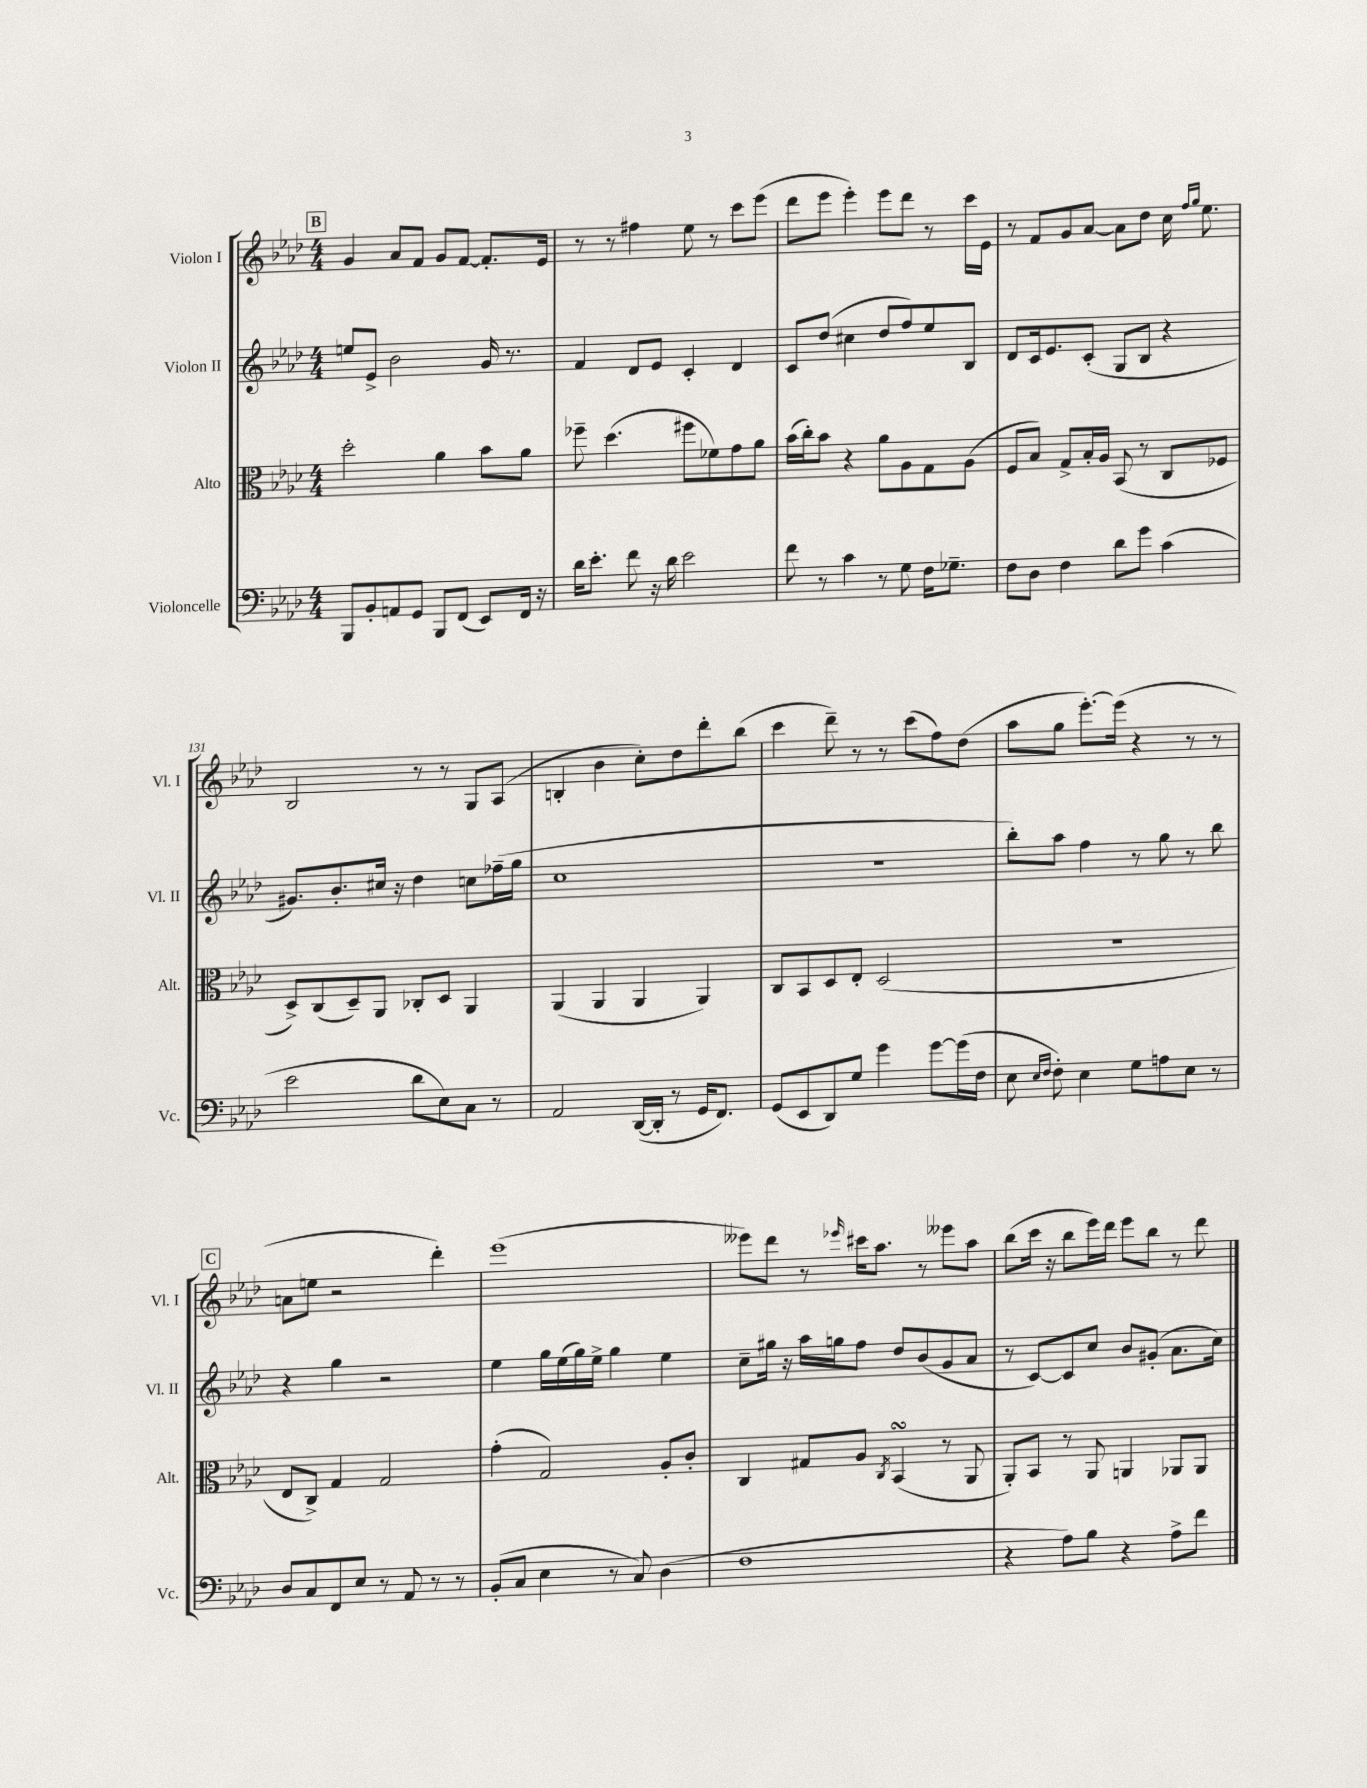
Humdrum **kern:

**kern	**kern	**kern	**kern
*part4	*part3	*part2	*part1
*staff4	*staff3	*staff2	*staff1
*I"Violoncelle	*I"Alto	*I"Violon II	*I"Violon I
*I'Vc.	*I'Alt.	*I'Vl. II	*I'Vl. I
*clefF4	*clefC3	*clefG2	*clefG2
*k[b-e-a-d-]	*k[b-e-a-d-]	*k[b-e-a-d-]	*k[b-e-a-d-]
*M4/4	*M4/4	*M4/4	*M4/4
!!LO:REH:place=s1:t=B
=127	=127	=127	=127
8BBB-/L	2dd-'\	8een/L	4g/
8BB-'/	.	8e-^/J	.
8AAn/	.	2b-\	8a-/L
8GG/J	.	.	8f/J
8BBB-/L	4a-\	.	8g/L
(8FF/J	.	.	[8f/J
8EE-/L)	8b-\L	16g/	8.f'/L]
.	.	8.r	.
16FF/Jk	8a-\J	.	.
16r	.	.	16e-/Jk
=128	=128	=128	=128
16d-\KL	8ff-X~\	4f/	8r
8.e-'\J	.	.	.
.	(4.dd-\	.	8r
8f\	.	8d-/L	4ff#X\
16r	.	8e-/J	.
16d-\	.	.	.
2e-\	8ff#X\L	4c'/	8ee-\
.	8f-X\)	.	8r
.	8g\	4d-/	8ccc\L
.	8a-\J	.	(8eee-\J
=129	=129	=129	=129
8f\	(16b-\LL	8c/L	8ddd-\L
.	16cc'\J)	.	.
8r	8b-\J	(8dd-/J	8eee-\J
4c\	4r	4cc#X\	4eee-'\)
8r	8a-\L	8dd-/L	8eee-\L
8G\	8A-\	8ff/)	8ddd-\J
16F\KL	8G\	8ee-/	8r
8.G-X~\J	.	.	.
.	(8A-\J	8B-/J	16ccc\LL
.	.	.	16e-\JJ
=130	=130	=130	=130
8F\L	8F/L	8d-/L	8r
8D-\J	8B-/J)	16c/k	8f/L
.	.	8.e-/	.
4F\	8G^/L	.	8g/
.	16B-'/L	(8c'/J	[8a-/J
.	16A-/JJ	.	.
8d-\L	(8BB-/	8G/L	8a-\L]
8g\J	8r	8B-/J	8dd-\J
(4c\	8C/L	4r	16cc\
.	.	.	16qqff/LL
.	.	.	16qqgg/JJ
.	.	.	8.ee-\
.	8F-X/J	.	.
!!LO:LB:g=z
=131	=131	=131	=131
2e-\	8D-^/L)	8.g#X/L)	2B-/
.	(8C/	.	.
.	.	8.b-'/	.
.	8D-~/)	.	.
.	8AA-/J	16cc#X/Jk	.
.	.	16r	.
8d-\L	8C-X'/L	4dd-\	8r
8E-\)	8D-/J	.	8r
8C\J	4AA-/	8ccn\L	8G/L
8r	.	(16ff-X~\L	(8A-/J
.	.	16gg\JJ	.
=132	=132	=132	=132
2AA-/	(4AA-/	1cc	4Bn'/
.	4AA-/	.	4b-\
([16DD-/LL	4AA-/	.	8cc'\L)
16DD-'/JJ]	.	.	.
8r	.	.	8dd-\
16GG/KL	4AA-/)	.	8ddd-'\
8.FF/J)	.	.	.
.	.	.	(8bb-\J
=133	=133	=133	=133
(8GG/L	8C/L	1r	4ccc\
8EE-/	8BB-/	.	.
8DD-/)	8D-/	.	8ddd-~\)
8G/J	8E-'/J	.	8r
4g\	(2D-/	.	8r
.	.	.	(8ccc\L
[8g\L	.	.	8ff\)
(16g\L]	.	.	(8dd-\J
16F\JJ	.	.	.
=134	=134	=134	=134
8E-\	1r	8bb-'\L)	8aa-\L
16qqE-/LL	.	.	.
16qqF/JJ	.	.	.
8F'\)	.	8aa-\J	8gg\J
4E-\	.	4ff\	[8.eee-'\L)
.	.	.	(16eee-\Jk]
8G\L	.	8r	4r
8An\	.	8gg\	.
8E-\J	.	8r	8r
8r	.	8bb-\	8r
!!LO:LB:g=z
!!LO:REH:place=s1:t=C
=135	=135	=135	=135
8D-/L	8E-/L	4r	8an\L
8C/	8C^/J)	.	8een\J
8FF/	4G/	4gg\	2r
8E-/J	.	.	.
8r	2G/	2r	.
8AA-/	.	.	.
8r	.	.	4ddd-'\)
8r	.	.	.
=136	=136	=136	=136
(8BB-'/L	(4g'\	4ee-\	(1eee-
8C/J	.	.	.
4E-\	2G/)	16gg\LL	.
.	.	(16ee-\	.
.	.	16gg\)	.
.	.	16ee-^\JJ	.
8r	.	4gg\	.
8C/)	.	.	.
(4D-\	8A-'/L	4ee-\	.
.	8c'/J	.	.
=137	=137	=137	=137
1F	4C/	8cc~\L	8eee--X\L)
.	.	16gg#X\Jk	8ddd-\J
.	.	16r	.
.	8G#X/L	16aa-\LL	8r
.	.	16ggn\J	.
.	.	.	16qqeee-X/
.	8A-/J	8ff\J	16ccc#X\KL
.	.	.	8.aa-\J
.	8qC/	.	.
.	(4BB-sSSS/	8dd-/L	.
.	.	(8b-/	8r
.	8r	8g/	8eee--X\L
.	8AA-/	8a-/J	8aa-\J
=138	=138	=138	=138
4r	8AA-'/L)	8r	(8bb-\L
.	8BB-/J	[8c/L)	16ccc\Jk
.	.	.	16r
8A-\L)	8r	8c/]	8bb-\L
8B-\J	8AA-/	8cc/J	16eee-\L)
.	.	.	16ddd-\JJ
4r	4AAn/	8b-/L	8eee-\L
.	.	(8g#X'/J	8bb-\J
8A-^\L	8AA-X/L	8.a-\L	8r
8f\J	8AA-/J	.	8ddd-\
.	.	16cc\Jk)	.
==	==	==	==
*-	*-	*-	*-
